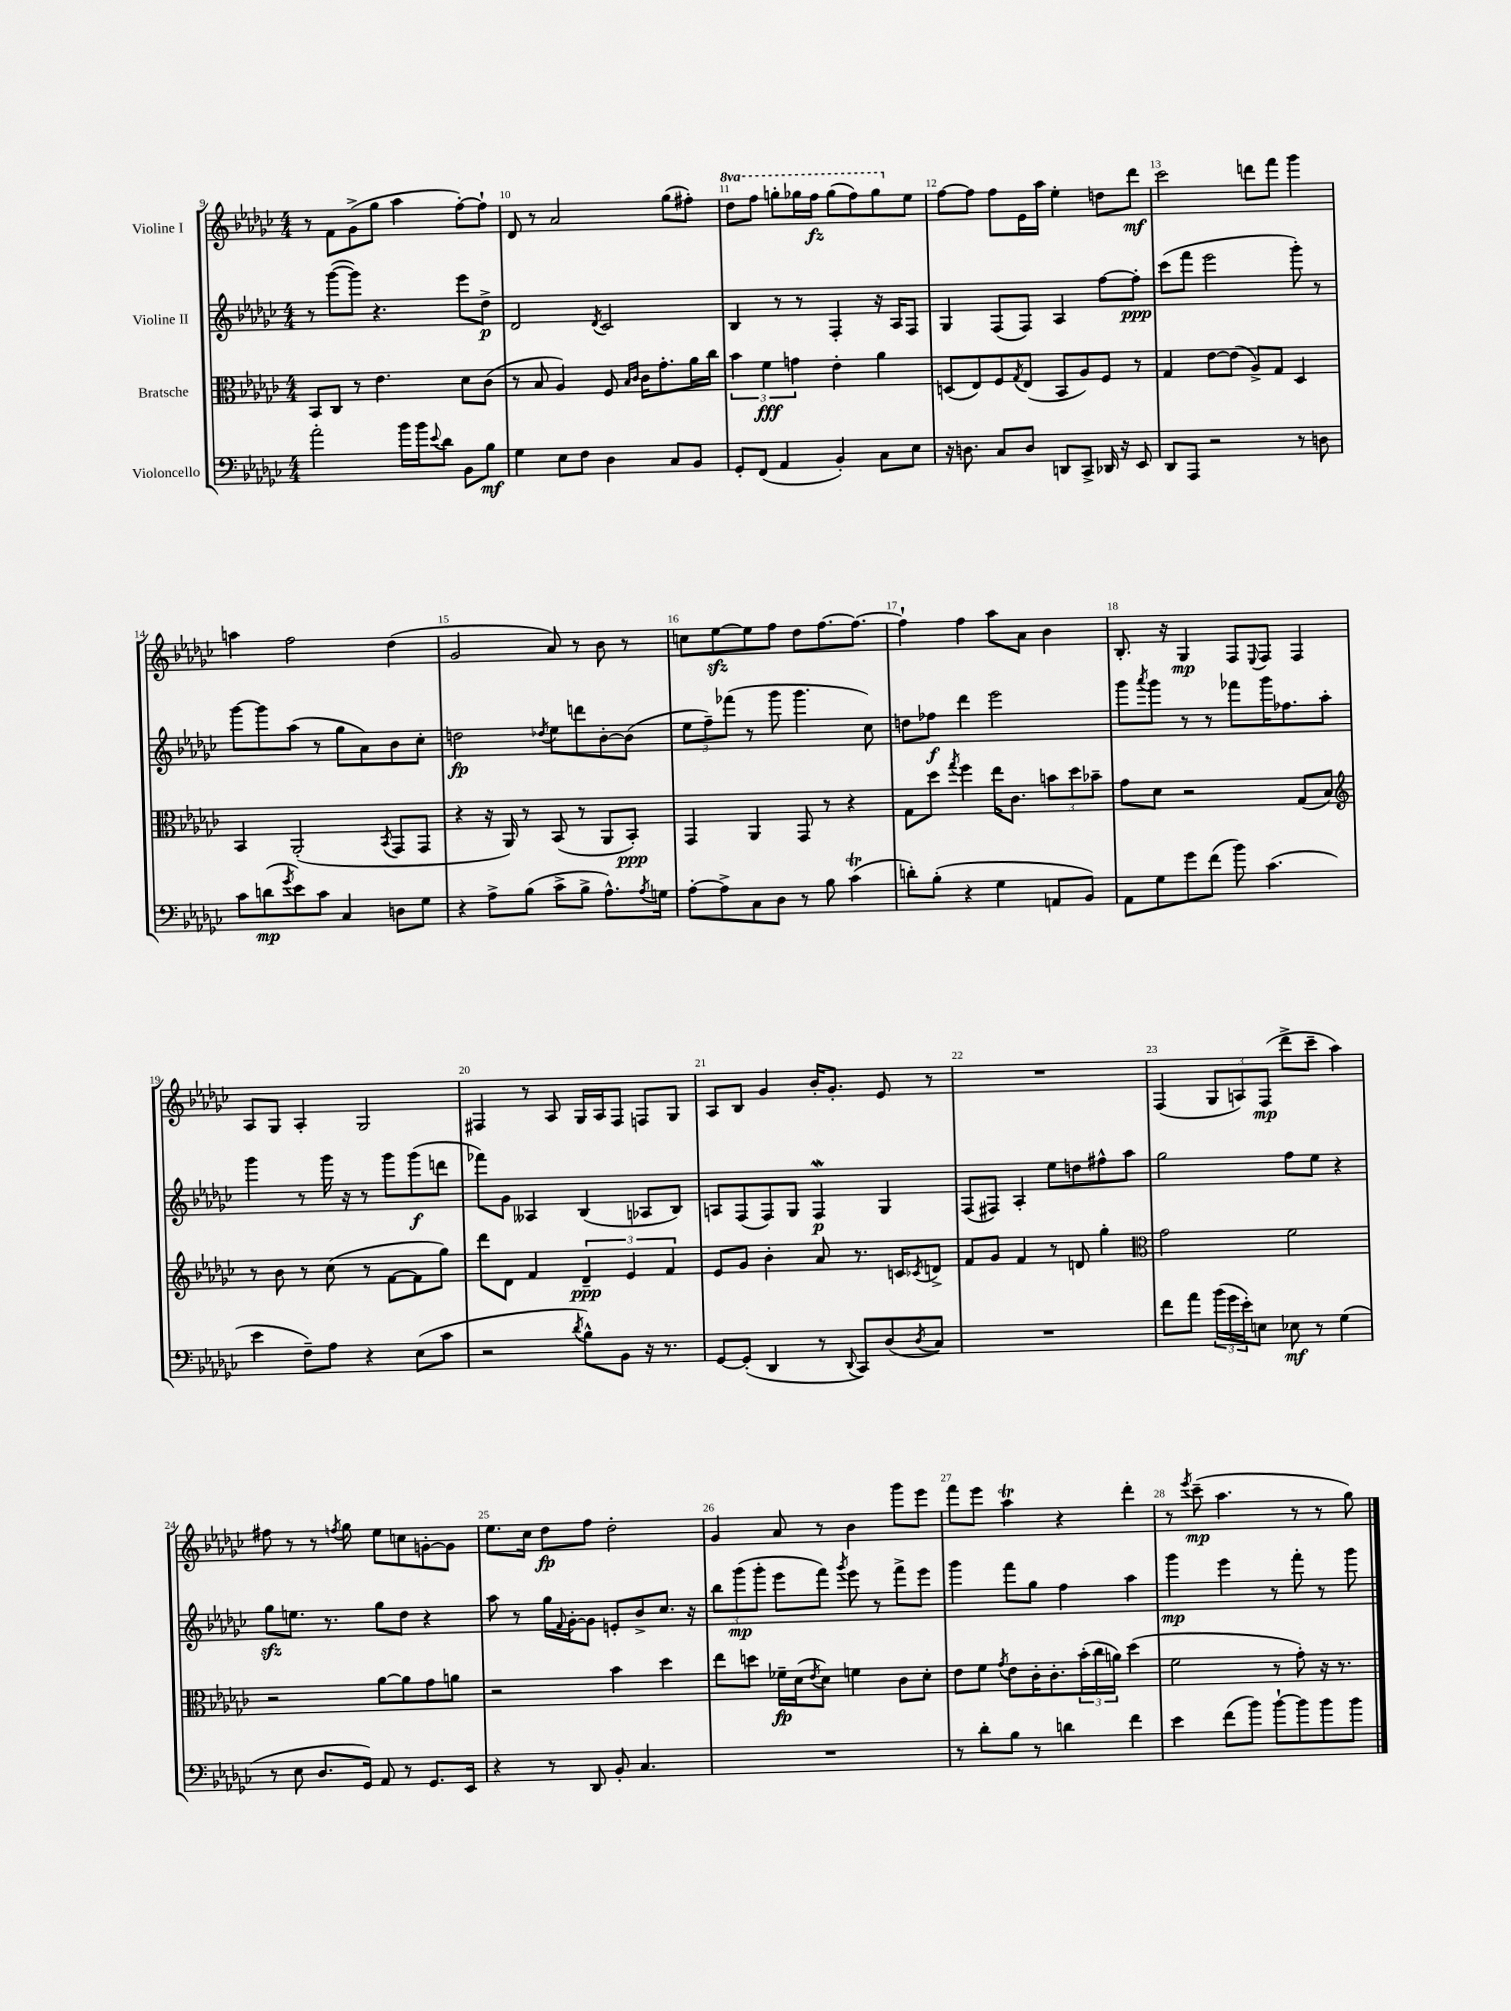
<<
\new StaffGroup <<
\new Staff = "s0" \with { instrumentName = "Violine I" } {
    \clef treble \key ges \major \numericTimeSignature \time 4/4 \set Staff.ottavationMarkups = #ottavation-simple-ordinals
    r8 f'8 ges'8->( ges''8 aes''4 f''8~-.) f''8-! |
    des'8 r8 aes'2 ges''8( fis''8-.) |
    \ottava #1 des'''8 f'''8 g'''8-. ges'''16 f'''16\fz ges'''8( f'''8) ges'''8 \ottava #0 ees''8 |
    f''8~ f''8 f''8 ees'16 aes''16 ees''4-. d''8 des'''8\mf |
    ces'''2 d'''8 f'''8 ges'''4 |
    a''4 f''2 des''4( |
    ges'2 aes'8) r8 bes'8 r8 |
    c''8 ees''8~\sfz ees''8 f''8 des''8 f''8.~ f''8.~ |
    f''4-! f''4 aes''8 aes'8 bes'4 |
    bes8.-. r16 ges4\mp f8 \appoggiatura { ees8 } f8 f4 |
    aes8 ges8 aes4-. ges2 |
    fis4 r8 aes8 ges16 aes16 fis8 f8 ges8 |
    aes8 bes8 ges'4 bes'16-. ges'8.-. ees'8 r8 |
    R1 |
    f4( \tuplet 3/2 { ges8 a8) f8\mp( } des'''8-> ces'''8-- aes''4) |
    fis''8 r8 r8 \acciaccatura { f''8 } ges''8 ees''8 c''8 g'8~-. g'8 |
    ees''8. ces''16 des''8\fp f''8 des''2-. |
    ges'4 aes'8 r8 bes'4 ges'''8 ees'''8 |
    f'''8 ees'''8 aes''4\trill r4 des'''4-. |
    r8 \acciaccatura { ees'''8 } ces'''8--\mp( aes''4. r8 r8 ges''8) \bar "|." |
}
\new Staff = "s1" \with { instrumentName = "Violine II" } {
    \clef treble \key ges \major \numericTimeSignature \time 4/4
    r8 ges'''8~( ges'''8) r4. ees'''8 des''8->\p |
    des'2 \acciaccatura { des'8 } ces'2 |
    bes4 r8 r8 f4-. r16 aes16 f8 |
    ges4 f8( f8) aes4 f''8~ f''8-.\ppp |
    ces'''8( f'''8 ees'''2 ges'''8-.) r8 |
    ges'''8~ ges'''8 aes''8( r8 ges''8 aes'8) bes'8 ces''8-. |
    d''2\fp \acciaccatura { des''8 } ees''8 d'''8 bes'8~-. bes'8( |
    \tuplet 3/2 { ees''8 f''8--) fes'''8( } r8 ges'''8 ges'''4. ces''8) |
    d''8 fes''8\f des'''4 ees'''2 |
    ges'''8 \acciaccatura { aes'''8 } ges'''8 r8 r8 fes'''8 ges'''16 fes''8. aes''8-. |
    ges'''4 r8 ges'''16 r16 r8 ges'''8 ges'''8\f( d'''8 |
    fes'''8) ges'8 aeses4 bes4( aes8 bes8) |
    a8 f8( f8) ges8 f4\mordent\p ges4 |
    f8( fis8) aes4-. ees''8 d''8 fis''8-^ aes''8 |
    ges''2 f''8 ees''8 r4 |
    ges''8\sfz e''8. r8. ges''8 des''8 r4 |
    aes''8 r8 ges''16 \appoggiatura { f'8 } ges'16~-. ges'8 e'8-. bes'8-> ces''8. r16 |
    \tuplet 3/2 { bes''8 ges'''8\mp( ges'''8-. } ees'''8 f'''8) \acciaccatura { ges'''8 } ees'''8 r8 f'''8-> ees'''8 |
    ges'''4 f'''8 ges''8 f''4 aes''4 |
    ges'''4\mp ees'''4 r8 f'''8-. r8 ges'''8 \bar "|." |
}
\new Staff = "s2" \with { instrumentName = "Bratsche" } {
    \clef alto \key ges \major \numericTimeSignature \time 4/4
    bes,8 ces8 r8 ees'4. des'8 ces'8( |
    r8 bes8 aes4) f8 \grace { bes16 ces'16 } ces'16 ges'8.-. aes'16 ces''16 |
    \tuplet 3/2 { bes'4 f'4\fff g'4 } ees'4-. aes'4 |
    d8( ees8) f8 \acciaccatura { ges8 } ees8( bes,8 aes8) f8 r8 |
    ges4 ees'8~ ees'8( aes8->) ges8 des4 |
    bes,4 aes,2-.( \acciaccatura { bes,8 } ges,8 ges,8 |
    r4 r16 aes,16) r8 bes,8( r8 aes,8 bes,8-.\ppp) |
    ges,4 aes,4 ges,8 r8 r4 |
    ges8 des''8 \acciaccatura { ges''8 } f''4 ees''16 ces'8. \tuplet 3/2 { b'8 des''8 bes'8-- } |
    ges'8 des'8 r2 ges8( bes8) |
    \clef treble r8 bes'8 r8 ces''8( r8 f'8~ f'8 ges''8) |
    des'''8 des'8 f'4 \tuplet 3/2 { des'4--\ppp ees'4 f'4 } |
    ees'8 ges'8 bes'4-. aes'8 r8. c'16 \acciaccatura { ces'8 } d'8-> |
    f'8 ges'8 f'4 r8 d'8 ges''4-. |
    \clef alto ges'2 f'2 |
    r2 aes'8~ aes'8 ges'8 a'8 |
    r2 bes'4 des''4 |
    ees''8 d''8 fes'16--\fp des'16( \acciaccatura { ees'8 } des'8) f'4 ces'8 des'8-. |
    ees'8 f'8 \acciaccatura { ges'8 } ees'8 ces'16-. ces'8.-. \tuplet 3/2 { bes'16-.( ces''16 a'16) } des''4( |
    f'2 r8 ges'8-.) r16 r8. \bar "|." |
}
\new Staff = "s3" \with { instrumentName = "Violoncello" } {
    \clef bass \key ges \major \numericTimeSignature \time 4/4
    aes'2-. bes'16 bes'16 \appoggiatura { ees'8 } des'8 bes,8 bes8\mf |
    ges4 ees8 f8 des4 ces8 bes,8 |
    ges,8-. f,8( aes,4 bes,4-.) ces8 ees8 |
    r16 d8. ces8 d8 d,8 ces,8-> des,16 r16 ees,8 |
    des,8 aes,,8 r2 r8 d8 |
    ces'8 d'8\mp( \acciaccatura { ges'8 } ees'8) ces'8 ces4 d8 ges8 |
    r4 aes8-> bes8( ces'8-> bes8-> aes8.-^) \acciaccatura { aes8 } g16 |
    aes8~-. aes8-> ces8 des8 r8 bes8 ces'4\trill( |
    d'8-.) bes8-.( r4 ges4 a,8 bes,8) |
    aes,8 ges8 ges'8 f'8( bes'8) ces'4.( |
    ees'4 f8--) aes8 r4 ees8( ces'8 |
    r2 \acciaccatura { des'8 } bes8-^) bes,8 r16 r8. |
    ges,8~ ges,8-.( des,4 r8 \appoggiatura { des,8 } ces,8) des8( \acciaccatura { des8 } ces8) |
    R1 |
    f'8 aes'8 \tuplet 3/2 { bes'16( ges'16 ees'16-.) } e8 ees8\mf r8 ges4( |
    r8 ees8 des8. ges,16) aes,8 r8 ges,8. ees,16 |
    r4 r8 des,8 bes,8-. ces4. |
    R1 |
    r8 des'8-. bes8 r8 d'4 f'4 |
    ees'4 f'8( bes'8) bes'8~-! bes'8 bes'8 bes'8 \bar "|." |
}
>>
>>
\layout { \context { \Score currentBarNumber = #9 \override BarNumber.break-visibility = ##(#f #t #t) barNumberVisibility = #all-bar-numbers-visible } }
